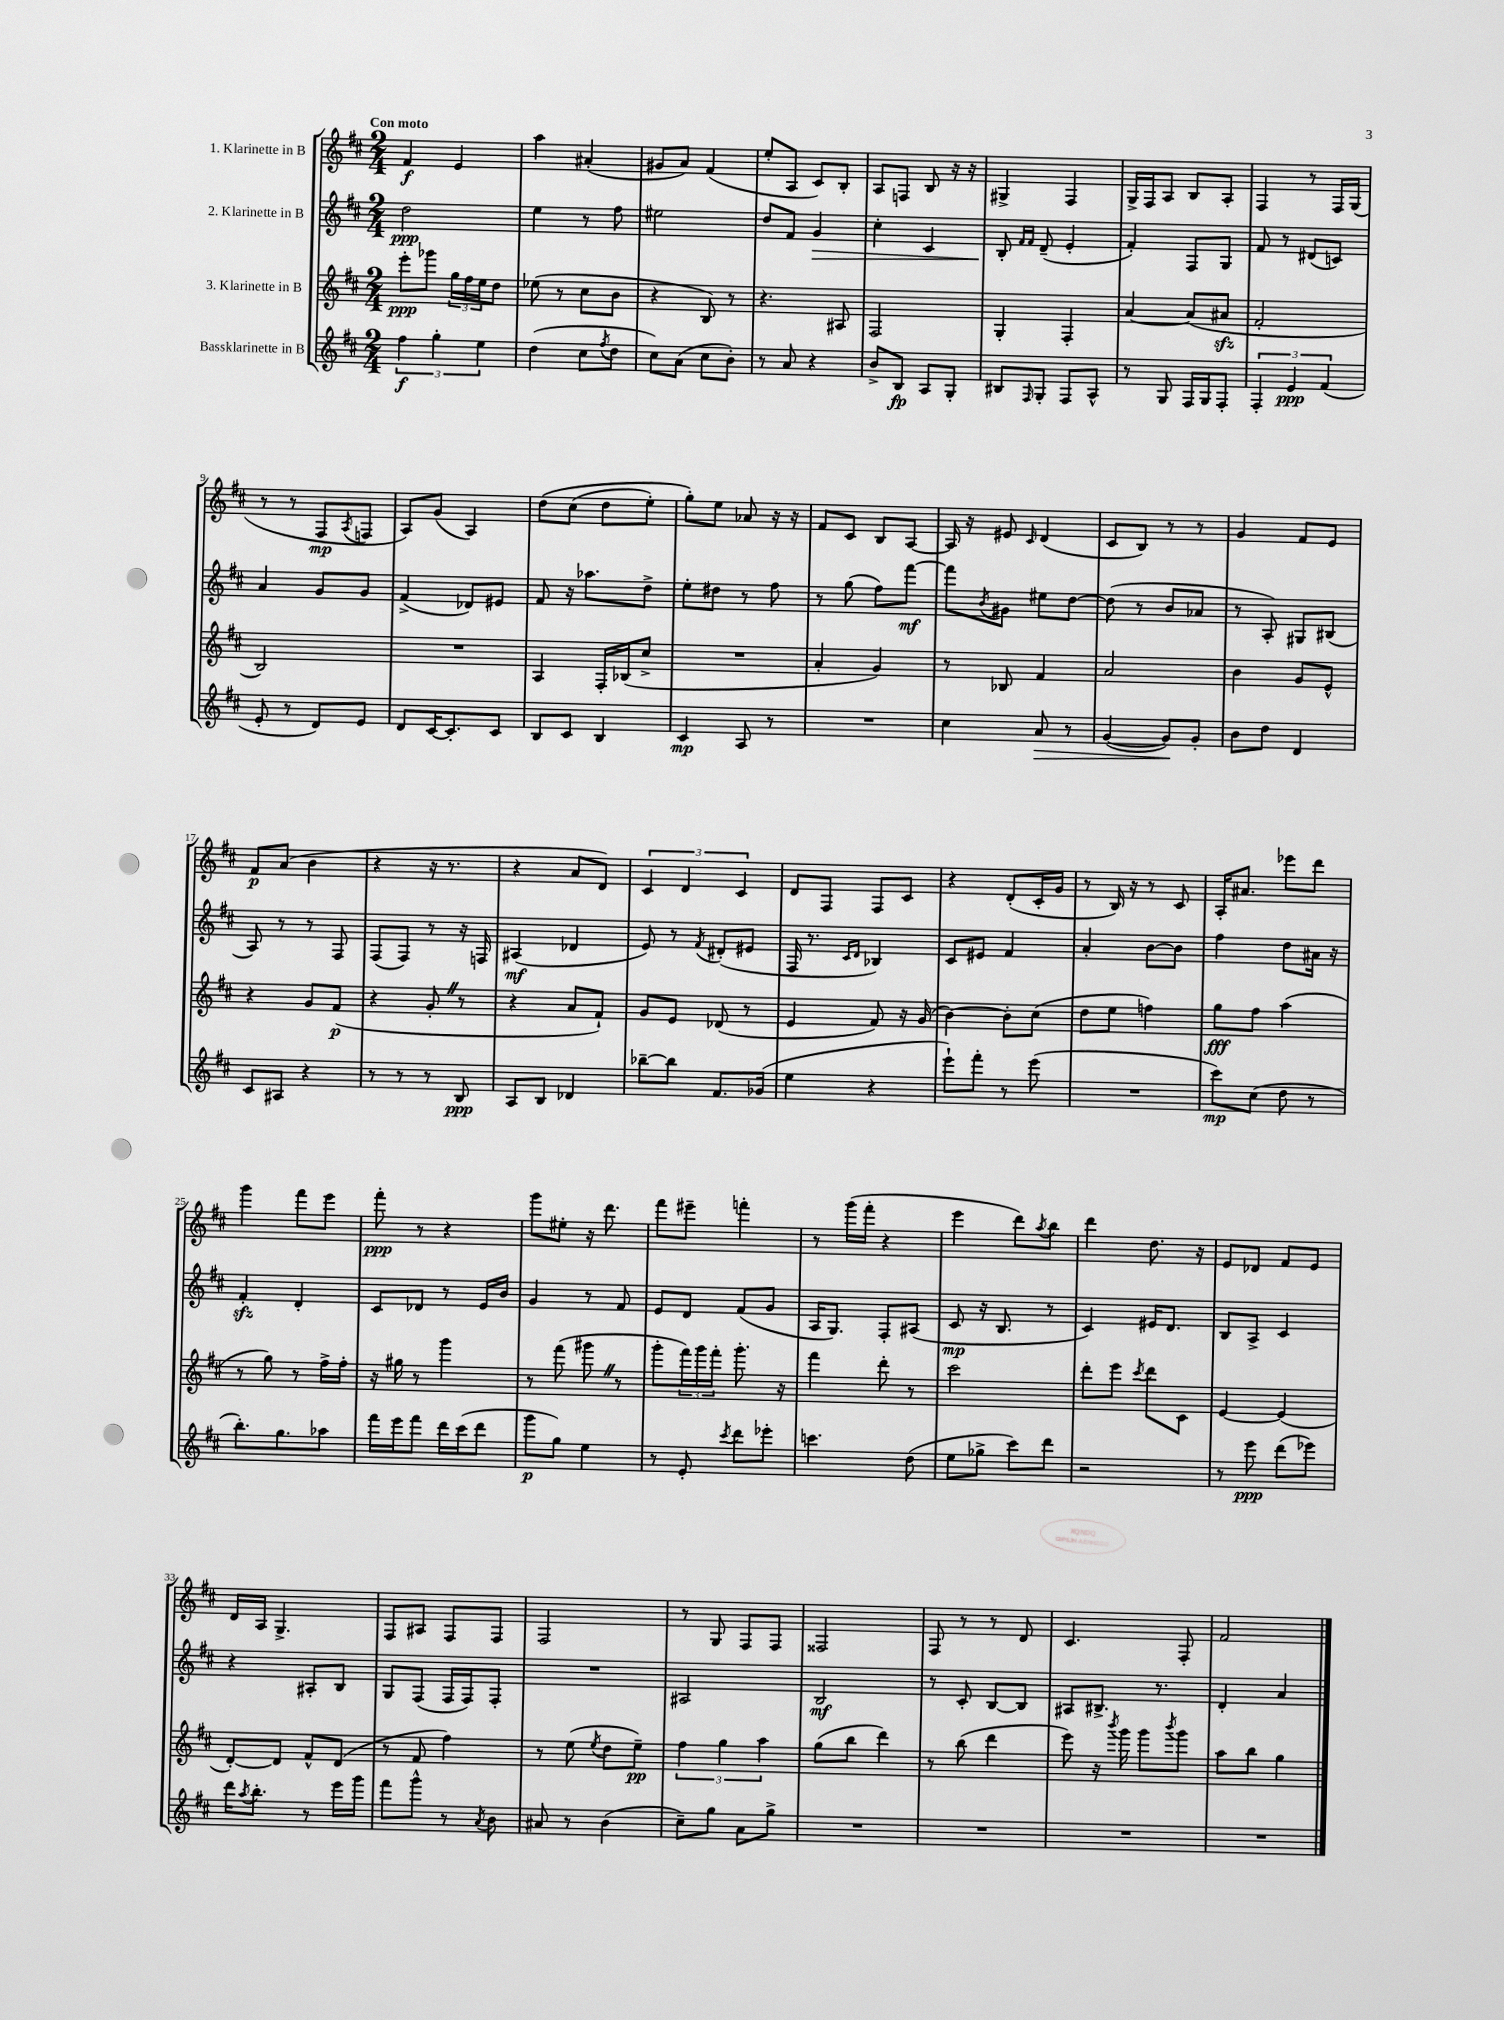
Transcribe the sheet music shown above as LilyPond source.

<<
\new StaffGroup <<
\new Staff = "s0" \with { instrumentName = "1. Klarinette in B" } {
    \clef treble \key d \major \numericTimeSignature \time 2/4 \tempo "Con moto"
    fis'4\f e'4 |
    a''4 ais'4-.( |
    gis'8 a'8) fis'4( |
    e''8-. a8 cis'8) b8-. |
    a8 f8 b8 r16 r16 |
    gis4-> fis4 |
    g16-> fis16 a8 b8 a8-. |
    fis4 r8 fis16 g16( |
    r8 r8 fis8\mp \acciaccatura { a8 } f8 |
    a8) g'8( a4) |
    d''8\( cis''8( d''8 e''8-.) |
    g''8-.\) e''8 aes'8 r16 r16 |
    fis'8 cis'8 b8 a8~ |
    a16 r16 eis'8 \grace { cis'16 } d'4( |
    cis'8 b8) r8 r8 |
    g'4 fis'8 e'8 |
    fis'8\p a'8( b'4 |
    r4 r16 r8. |
    r4 a'8 d'8) |
    \tuplet 3/2 { cis'4 d'4 cis'4 } |
    d'8 fis8 fis8 cis'8 |
    r4 d'8-.( cis'16-. g'16 |
    r8 b16) r16 r8 cis'8 |
    a16-. ais'8. ees'''8 d'''8 |
    g'''4 fis'''8 e'''8 |
    fis'''8-.\ppp r8 r4 |
    g'''8 eis''8-. r16 d'''8. |
    fis'''8 eis'''8-- f'''4-. |
    r8 g'''16( fis'''16-. r4 |
    e'''4 d'''8) \acciaccatura { a''8 } b''8 |
    d'''4 d''8. r16 |
    e'8 des'8 fis'8 e'8 |
    d'16 a16 g4.-> |
    fis8 ais8 fis8 fis8 |
    fis2 |
    r8 g8 fis8 fis8 |
    fisis2 |
    fis8 r8 r8 d'8 |
    cis'4. fis8-. |
    fis'2 \bar "|." |
}
\new Staff = "s1" \with { instrumentName = "2. Klarinette in B" } {
    \clef treble \key d \major \numericTimeSignature \time 2/4
    d''2\ppp |
    e''4 r8 fis''8 |
    eis''2 |
    d''8 fis'8 g'4\> |
    cis''4-. cis'4 |
    b8-.\! \grace { fis'16 fis'16 } d'8--( e'4-. |
    fis'4-.) fis8 g8 |
    fis'8 r8 dis'8( c'8) |
    a'4 g'8 g'8 |
    fis'4->( des'8) eis'8 |
    fis'8 r16 aes''8. d''8-> |
    e''8-. dis''8 r8 fis''8 |
    r8 g''8( fis''8) fis'''8~\mf |
    fis'''8 \acciaccatura { b'8 } gis'8 eis''8 d''8~ |
    d''8( r8 b'8 aes'8 |
    r8 a8-.) gis8 bis8( |
    a8) r8 r8 fis8 |
    fis8( fis8) r8 r16 f16 |
    ais4\mf( des'4 |
    e'8) r8 \acciaccatura { fis'8 } dis'8-.( eis'8 |
    fis16 r8. \grace { cis'16 d'16 } bes4) |
    cis'8 eis'8 fis'4 |
    a'4-. b'8~ b'8 |
    fis''4 d''8 ais'16 r16 |
    fis'4-.\sfz d'4-. |
    cis'8 des'8 r8 e'16 b'16 |
    g'4 r8 fis'8 |
    e'8 d'8 fis'8( g'8 |
    a16 g8.) fis8-. ais8( |
    cis'8\mp r16 b8. r8 |
    cis'4) eis'16 d'8. |
    b8 a8-> cis'4 |
    r4 ais8-. b8 |
    g8 fis8( fis16 fis16) fis8-. |
    R2 |
    ais2 |
    b2\mf |
    r8 cis'8-. b8~ b8 |
    ais8 bis8.-> r8. |
    d'4-. a'4 \bar "|." |
}
\new Staff = "s2" \with { instrumentName = "3. Klarinette in B" } {
    \clef treble \key d \major \numericTimeSignature \time 2/4
    e'''8-.\ppp ges'''8 \tuplet 3/2 { g''16 fis''16 e''16 } d''8 |
    ees''8( r8 cis''8 b'8 |
    r4 b8) r8 |
    r4. ais8 |
    fis2 |
    g4-. fis4-. |
    a'4~ a'8( ais'8\sfz |
    fis'2-. |
    b2) |
    R2 |
    a4 fis16-. bes16( cis''8-> |
    R2 |
    a'4-. g'4) |
    r8 bes8 fis'4 |
    a'2 |
    b'4 g'8 e'8-^ |
    r4 g'8 fis'8\p( |
    r4 g'8-. \once \override BreathingSign.text = \markup { \musicglyph "scripts.caesura.straight" } \breathe r8 |
    r4 a'8 fis'8-!) |
    g'8 e'8 des'8( r8 |
    e'4 fis'8) r16 g'16( |
    b'4~) b'8-. cis''8( |
    d''8 e''8 f''4) |
    g''8\fff fis''8 a''4( |
    r8 g''8) r8 fis''16-> fis''16-. |
    r16 gis''16 r8 g'''4 |
    r8 fis'''8( gis'''8 \once \override BreathingSign.text = \markup { \musicglyph "scripts.caesura.straight" } \breathe r8 |
    g'''8-. \tuplet 3/2 { fis'''16) g'''16 fis'''16-. } g'''8.-. r16 |
    fis'''4 d'''8-. r8 |
    cis'''2 |
    d'''8-. e'''8 \acciaccatura { cis'''8 } d'''8 cis'8 |
    e'4~ e'4( |
    d'8~-.) d'8 fis'8-^ d'8( |
    r8 fis'8 fis''4) |
    r8 e''8( \acciaccatura { e''8 } d''8 e''8--\pp) |
    \tuplet 3/2 { fis''4 g''4 a''4 } |
    g''8( b''8 d'''4) |
    r8 b''8( d'''4 |
    e'''8) r16 \acciaccatura { b'''8 } g'''16 g'''8 \acciaccatura { b'''8 } g'''8 |
    a''8 b''8 g''4 \bar "|." |
}
\new Staff = "s3" \with { instrumentName = "Bassklarinette in B" } {
    \clef treble \key d \major \numericTimeSignature \time 2/4
    \tuplet 3/2 { fis''4\f g''4-. e''4 } |
    d''4( cis''8 \acciaccatura { fis''8 } d''8 |
    cis''8) a'8( cis''8 b'8-.) |
    r8 a'8 r4 |
    b'8-> b8\fp a8 g8-. |
    bis8 \grace { fis16 } g8-. fis8 a8-^ |
    r8 g8 fis16 g16 fis8-. |
    \tuplet 3/2 { fis4-. e'4\ppp fis'4( } |
    e'8-. r8 d'8) e'8 |
    d'8 cis'16~ cis'8.-. cis'8 |
    b8 cis'8 b4 |
    cis'4\mp a8 r8 |
    R2 |
    cis''4 a'8\> r8 |
    g'4~( g'8\!) g'8-. |
    b'8 d''8 d'4 |
    cis'8 ais8 r4 |
    r8 r8 r8 b8\ppp |
    a8 b8 des'4 |
    bes''8~-- bes''8 fis'8. ges'16( |
    e''4 r4 |
    e'''8-!) fis'''8-. r8 e'''8( |
    R2 |
    cis'''8\mp) cis''8( d''8 r8 |
    b''8.-.) g''8. aes''8 |
    fis'''16 e'''16 fis'''8 d'''16 cis'''16( d'''8 |
    g'''8\p g''8) e''4 |
    r8 e'8-. \acciaccatura { cis'''8 } d'''8 ees'''8-. |
    c'''4. d''8( |
    e''8 ges''8-> cis'''8) d'''8 |
    r2 |
    r8 e'''8\ppp d'''8( ees'''8) |
    d'''16 \acciaccatura { a''8 } b''8.-. r8 e'''16 g'''16 |
    fis'''8 g'''8-^ r8 \acciaccatura { a'8 } b'8 |
    ais'8 r8 b'4( |
    cis''8--) g''8 a'8 g''8-> |
    R2 |
    R2 |
    R2 |
    R2 \bar "|." |
}
>>
>>
